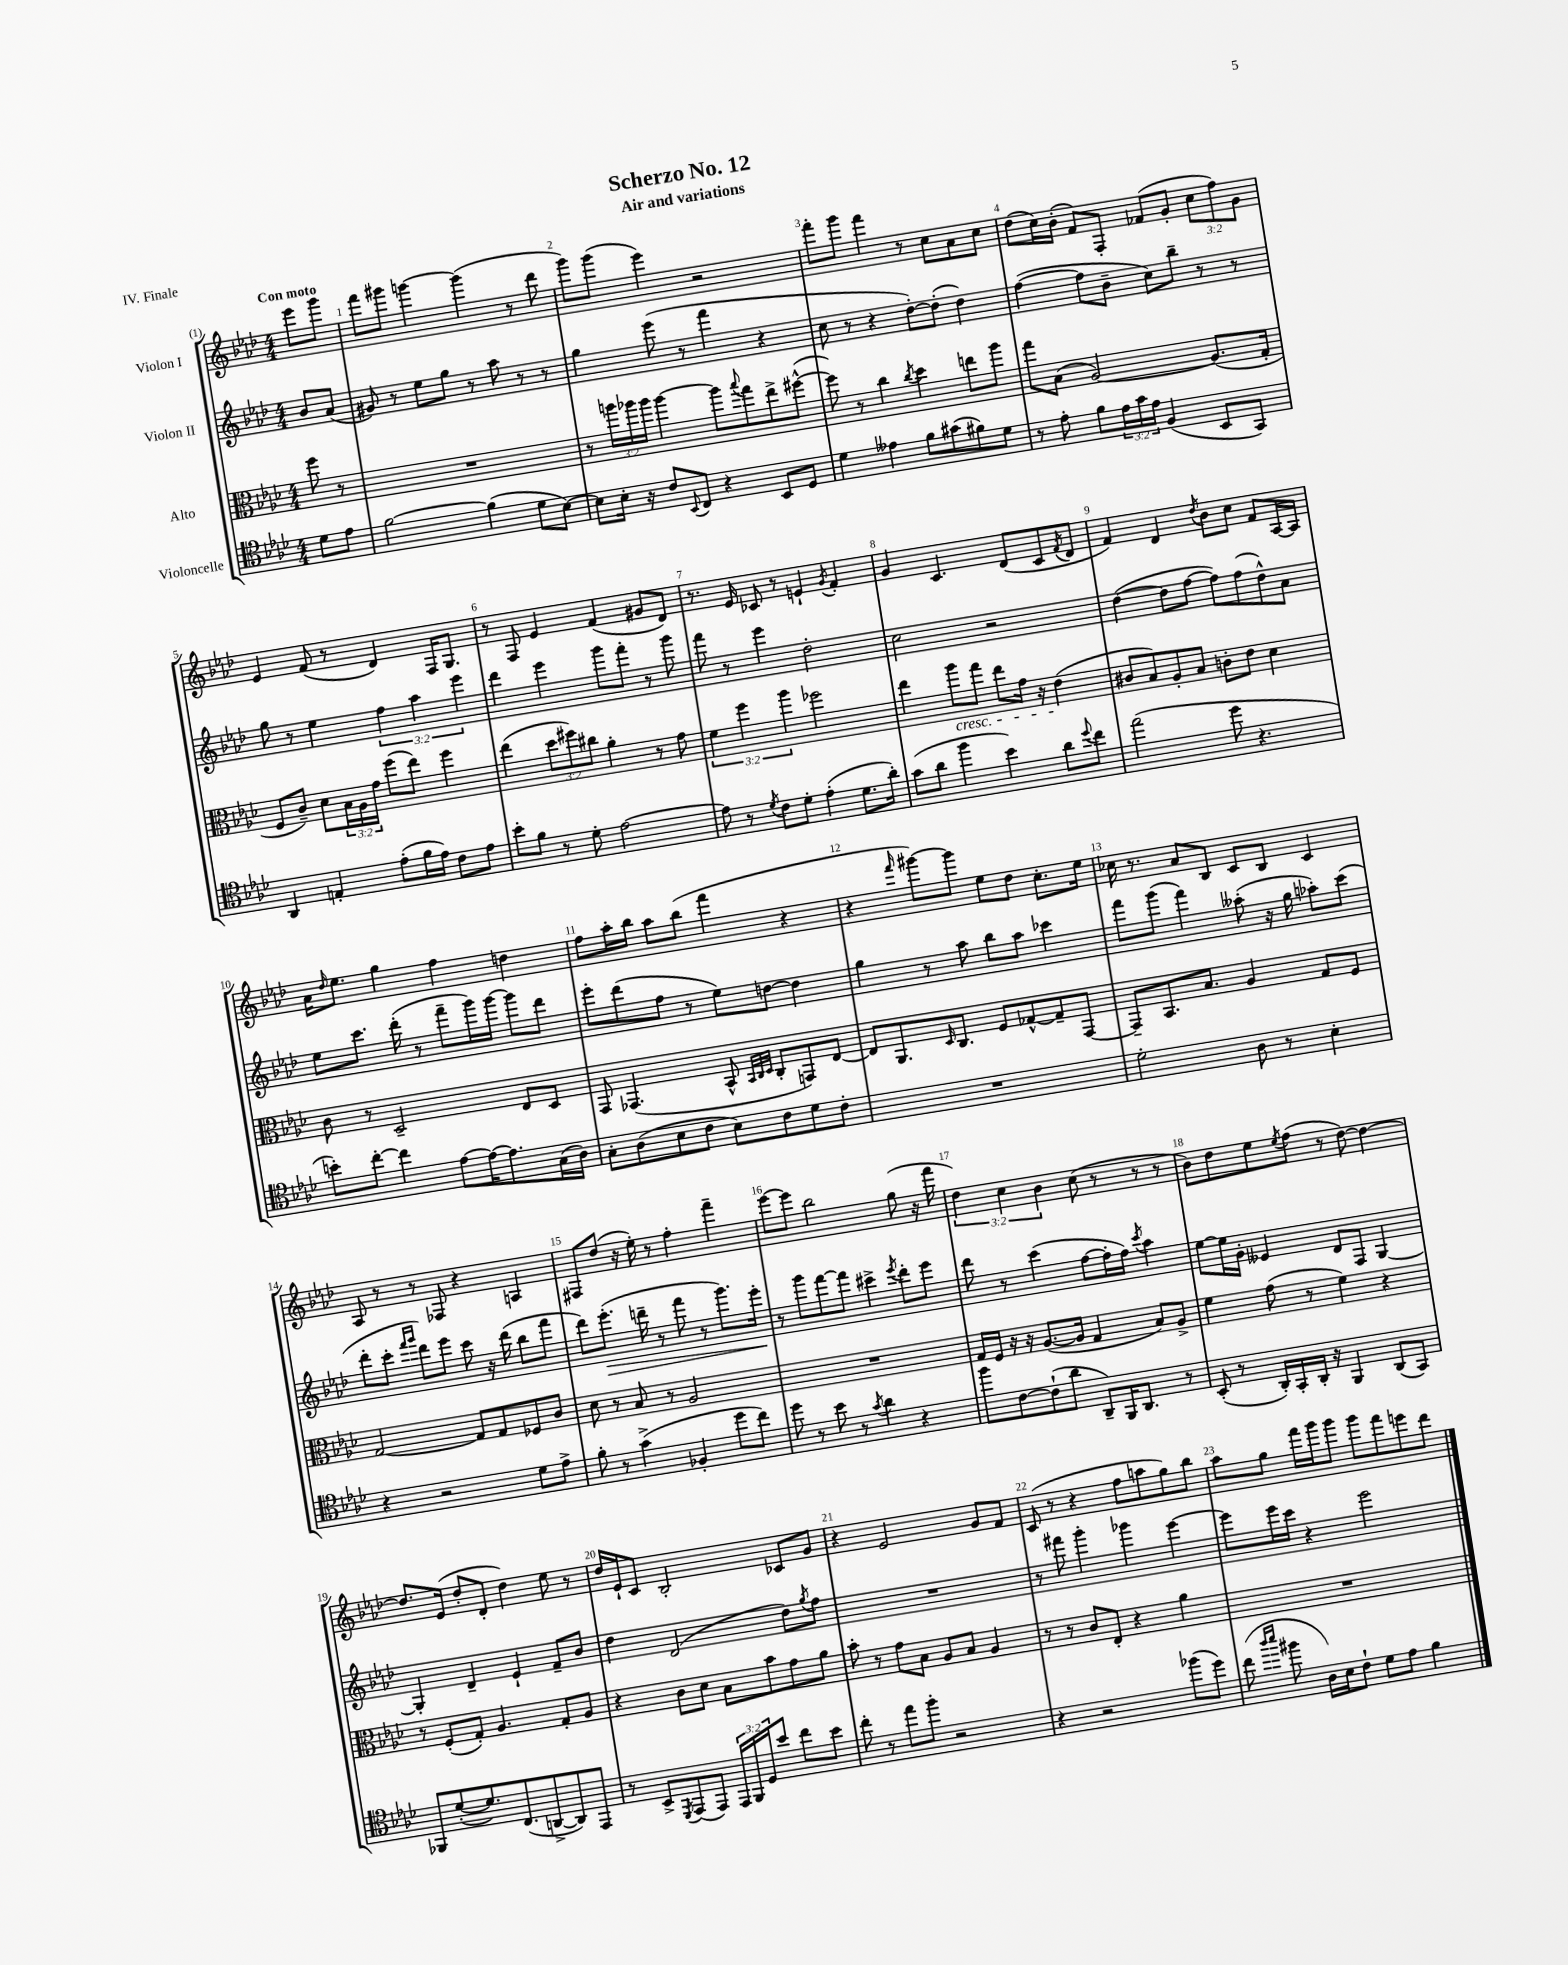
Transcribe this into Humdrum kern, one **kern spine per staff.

**kern	**kern	**kern	**kern
*staff4	*staff3	*staff2	*staff1
*clefC4	*clefC3	*clefG2	*clefG2
*k[b-e-a-d-]	*k[b-e-a-d-]	*k[b-e-a-d-]	*k[b-e-a-d-]
*M4/4	*M4/4	*M4/4	*M4/4
8d-\L	8ff\	8b-/L	8eee-\L
8e-\J	8r	(8a-/J	8ggg\J
=	=	=	=
[2f\	1r	8g#/)	8fff\L
.	.	8r	8ggg#\J
.	.	8ee-\L	[4ggg\
.	.	8gg\J	.
(4f\]	.	8r	(4ggg\]
.	.	8aa-\	.
8d-\L	.	8r	8r
[8B-\J)	.	8r	8ddd-\
=	=	=	=
8B-\]L	8r	4gg\	8ggg\L)
16B-'\Jk	24aa\LL	.	(8ggg\J
.	24aa-\	.	.
16r	.	.	.
.	24aa-\JJ	.	.
8c/L	[4aa-\	(8eee-\	4eee-\)
8qqBB-/	.	.	.
8C/J	.	8r	.
4r	8aa-\]L	4fff\	2r
.	8qqbb-/	.	.
.	8gg\	.	.
8BB-/L	8ee-^\	4r	.
8D-/J	([8ff#^^\J	.	.
=	=	=	=
4d-\	8ff#\])	8cc\	8fff'\L
.	8r	8r	8ggg\J
4e--\	4cc\	4r	4fff\
.	8qcc/	.	.
8f\L	4dd-\	[8dd-'\L)	8r
(8g#\	.	(8dd-'\]J	8cc\L
8f#\)	8ee\L	4dd-\)	8a-\
8d-\J	8aa-\J	.	8cc\J
=	=	=	=
8r	8gg\L	([4ff\	(8dd-\L
8e-'\	(8B-\J	.	16cc\L)
.	.	.	(16b-'\JJ
8f\L	[2A-/)	8ff\]L	8f/L)
24e-\L	.	8b-~\J	8F'/J
24g\	.	.	.
24e-\JJ	.	.	.
(4F/	.	8cc\L)	(8f-/L
.	.	8bb-~\J	8g'/J
8BB-/L	(8.A-/]L	8r	12cc\L
.	.	.	12ff\)
8GG/J)	.	8r	.
.	.	.	12g\J
.	16G'/Jk	.	.
=	=	=	=
4AA-/	8F/L	8gg\	4e-/
.	8c~/J)	8r	.
4E'/	8d-\L	4ee-\	(8f/
.	24B-\L	.	8r
.	24A-\	.	.
.	24g\JJ	.	.
(8e-'\L	(8ff\L	6ff\	4d-/)
16f\L	8ee-\J)	.	.
.	.	6aa-\	.
16e-\JJ)	.	.	.
8c\L	4ff\	.	16F/LK
.	.	.	8.G/J
.	.	6eee-\	.
8e-\J	.	.	.
=	=	=	=
8b-'\L	(4ee-\	4ddd-\	8r
8f\J	.	.	8F/
8r	12dd-\L	4eee-\	4e-/
.	12ff#\)	.	.
8d-'\	.	.	.
.	12cc#\J	.	.
[2e-\	4a-'\	8ggg\L	(4f/
.	.	8fff'\J	.
.	8r	8r	8g#/L
.	8g\	8ggg\	8d-/J)
=	=	=	=
8e-\]	6f\	8fff\	8.r
8r	.	8r	.
.	6ff\	.	.
.	.	.	16e-/
8qd-/	.	.	.
8c\L	.	4eee-\	8c-/
.	6aa-\	.	.
8d-'\J	.	.	8r
(4e-'\	2ff-\	2dd-'\	4e`/
.	.	.	8qg/
8.d-\L	.	.	4f'/
16a-'\Jk)	.	.	.
=	=	=	=
(8g\L	4ee-\	2cc\	4g/
8a-\J	.	.	.
4ff\	8aa-\L	.	4.c/
.	8gg\J	.	.
4b-\)	8ee-\L	2r	.
.	16g\Jk	.	(8d-/L
.	16r	.	.
8a-\L	(4e-\	.	8c/
8qqdd-/	.	.	8qf/
8cc\J	.	.	8d-/J
=	=	=	=
(2ee-\	8c#/L	([4dd-\	4f/)
.	8B-/)	.	.
.	8A-'/	8dd-\]L	4d-/
.	8B-/J	[8ff\J	.
.	.	.	8qdd-/
8dd-\	8c'\L	8ff\]L)	8b-\L
4.r	8e-\J	(8ff\	8cc\J
.	4d-\	8dd-^^\)	8f/L
.	.	8a-\J	[16A-/L
.	.	.	16A-/]JJ
=	=	=	=
8b'\L)	8c\	8ee-\L	16a-\LK
.	.	.	16qqdd-/
.	.	.	8.ee-\J
[8cc'\J	8r	8.ccc\J	.
4cc\]	2D-~/	.	4gg\
.	.	(16ddd-'\	.
.	.	8r	.
[8e-\L	.	8fff~\L	4ff\
16e-\_K	.	16ggg\L)	.
8.e-\]	.	[16ggg\JJ	.
.	8E-/L	8ggg\]L	4dd\
(16G\L	8D-/J	8ddd-\J	.
16A-\JJ)	.	.	.
=	=	=	=
8G'\L	8GG/	8eee-'\L	8ff\L
(8A-\	(4.GG-/	(8ddd-\	16aa-'\L
.	.	.	16bb-\JJ
8B-\	.	8ff\J	8aa-\L
8c\J	.	8r	(8bb-\J
8B-\L)	8BB-^^/	8ee-\L)	4fff\
.	32qqBB-/LLL	.	.
.	32qqC/	.	.
.	32qqD-/JJJ	.	.
8c\	8C'/L	[8dd\J	.
8d-\	8GG/)	4dd\]	4r
8c'\J	[8E-/J	.	.
=	=	=	=
1r	8E-/]L	4gg\	4r
.	8.AA-/	.	.
.	.	.	16qqfff/
.	.	8r	[8ggg#\L)
.	16qqD-/	.	.
.	8.C/J	.	.
.	.	8aa-\	8ggg#\]J
.	8F/L	8bb-\L	8ee-\L
.	[8G-^^/	8aa-\J	8dd-\J
.	8G-~/]	4ccc-\	8.cc'\L
.	[8GG/J	.	.
.	.	.	16ee-\Jk
=	=	=	=
2d-'\	8GG~/]L	8fff\L	16cc-\
.	.	.	8.r
.	8.BB-/	(8ggg\J	.
.	.	4fff\)	8a-/L
.	8.B-/J	.	.
.	.	.	8B-/J
8A-\	4A-/	(8aa--'\	8c/L
8r	.	16r	8B-/J
.	.	16gg\	.
4B-'\	8G/L	8aa-'\L)	4c/
.	8F/J	(8ccc\J	.
=	=	=	=
4r	[2G/	8ddd-'\L	8A-/
.	.	8ccc'\J	8r
.	.	16qqfff/LL	.
.	.	16qqggg/JJ	.
2r	.	8ddd-\L)	8r
.	.	8eee-\J	8F-/
.	8G/]L	8ccc\	4r
.	8G/	16r	.
.	.	(16ddd-\	.
8d-\L	8F-/	8bb-\L	4A/
8e-^\J	8c/J	8fff\J	.
=	=	=	=
8f'\	8d-\	8ddd-\L)	8F#/L
8r	8r	(8.eee-'\J	(8dd-/J
(4g^\	8B-/	.	16r
.	.	16ddd~\	16ee-'\)
.	8r	8r	8r
4F-'/	2A-/	8fff\	4ff'\
.	.	8r	.
8dd-\L	.	8.ggg\L)	4fff~\
8cc\J)	.	.	.
.	.	16eee-'\Jk	.
=	=	=	=
8dd-\	1r	8r	[8eee-\L
8r	.	8ggg\L	8eee-\]J
8b-\	.	[8fff\	2bb-\
8r	.	8fff\]J	.
8qg/	.	.	.
4a-\	.	4ccc#^\	.
.	.	8qeee-/	.
4r	.	8ddd-'\L	(8gg\
.	.	8eee-\J	16r
.	.	.	16fff\
=	=	=	=
8ff\L	16G/LL	8ddd-\	6dd-\)
.	16F/JJ	.	.
[8c\	16r	8r	.
.	.	.	6cc\
.	16r	.	.
(8c`\]	([8.A-/L	(4ccc\	.
.	.	.	6b-\
8a-\J	.	.	.
.	16A-/]Jk	.	.
8AA-~/L)	4G/	[8ff\L	(8cc\
16FF/K	.	16ff'\]L	8r
8.AA-/J	.	16ff\JJ)	.
.	.	8qccc/	.
.	8B-/L)	4aa-\	8r
8r	8A-^/J	.	8r
=	=	=	=
(8BB-'/	4f\	[8ee-\L	8b-\L)
8r	.	16ee-\]L	8dd-\
.	.	16g'\JJ	.
16AA-'/LL)	(8g\	4e--/	8ee-\
16GG'/	.	.	.
.	.	.	8qee-/
16AA-'/JJ	8r	.	(8ff\J
16r	.	.	.
4FF/	4f\)	8d-/L	8r
.	.	8F/J	[8dd-\)
(8AA-/L	4r	[4G/	4dd-\_
8GG/J)	.	.	.
=	=	=	=
8FF-/L	8r	4G'/]	8.dd-/]L
([8d-'/	(8F'/L	.	.
.	.	.	(16e-/Jk
8.d-/])	8G'/J)	4d-~/	8dd-'/L
.	4.A-/	.	8d-'/J
(8.C/	.	.	.
.	.	4e-`/	4dd-\)
[8AA^/	.	.	.
8AA/])	8G'/L	8f~/L	8ee-\
8EE-/J	8A-/J	8b-/J	8r
=	=	=	=
8r	4r	4dd-\	16dd-/LL
.	.	.	16e-`/J
8BB-^/L	.	.	8c/J
8qDD-/	.	.	.
(8EE-/	8c\L	(2d-/	2B-'/
8EE-/J)	8d-\J	.	.
24EE-/LL	8B-\L	.	.
24FF/	.	.	.
24D-/J	.	.	.
8b-/J	8b-\	.	.
8cc\L	8g\	8dd-\L)	8c-/L
.	.	8qgg/	.
8b-\J	8a-\J	8ff\J	8g/J
=	=	=	=
8cc'\	8b-'\	1r	4r
8r	8r	.	.
8ee-\L	8g\L	.	2e-/
8ff'\J	8B-\J	.	.
2r	8A-/L	.	.
.	8B-/J	.	.
.	4A-/	.	8g/L
.	.	.	8f/J
=	=	=	=
4r	8r	8r	(8c/
.	8r	8fff#\	8r
2r	8c/L	4ggg'\	4r
.	8E-'/J	.	.
.	4r	4ggg-\	8ff\L
.	.	.	8aa\
(8ff-\L	4a-\	[4eee-\	8gg\)
8dd-\J)	.	.	8bb-\J
=	=	=	=
(8cc\	1r	8eee-\]L	8aa-\L
16qqaa-/LL	.	.	.
16qqbb-/JJ	.	.	.
8ff#\	.	16eee-\L	8gg\J
.	.	16ccc\JJ	.
16A-\LL)	.	4r	16fff\LL
16B-\J	.	.	16ggg\J
8c`\J	.	.	8ggg\J
8d-\L	.	2eee-\	8ggg\L
8e-\J	.	.	8fff\
4f\	.	.	8eee\
.	.	.	8ddd-\J
==	==	==	==
*-	*-	*-	*-
